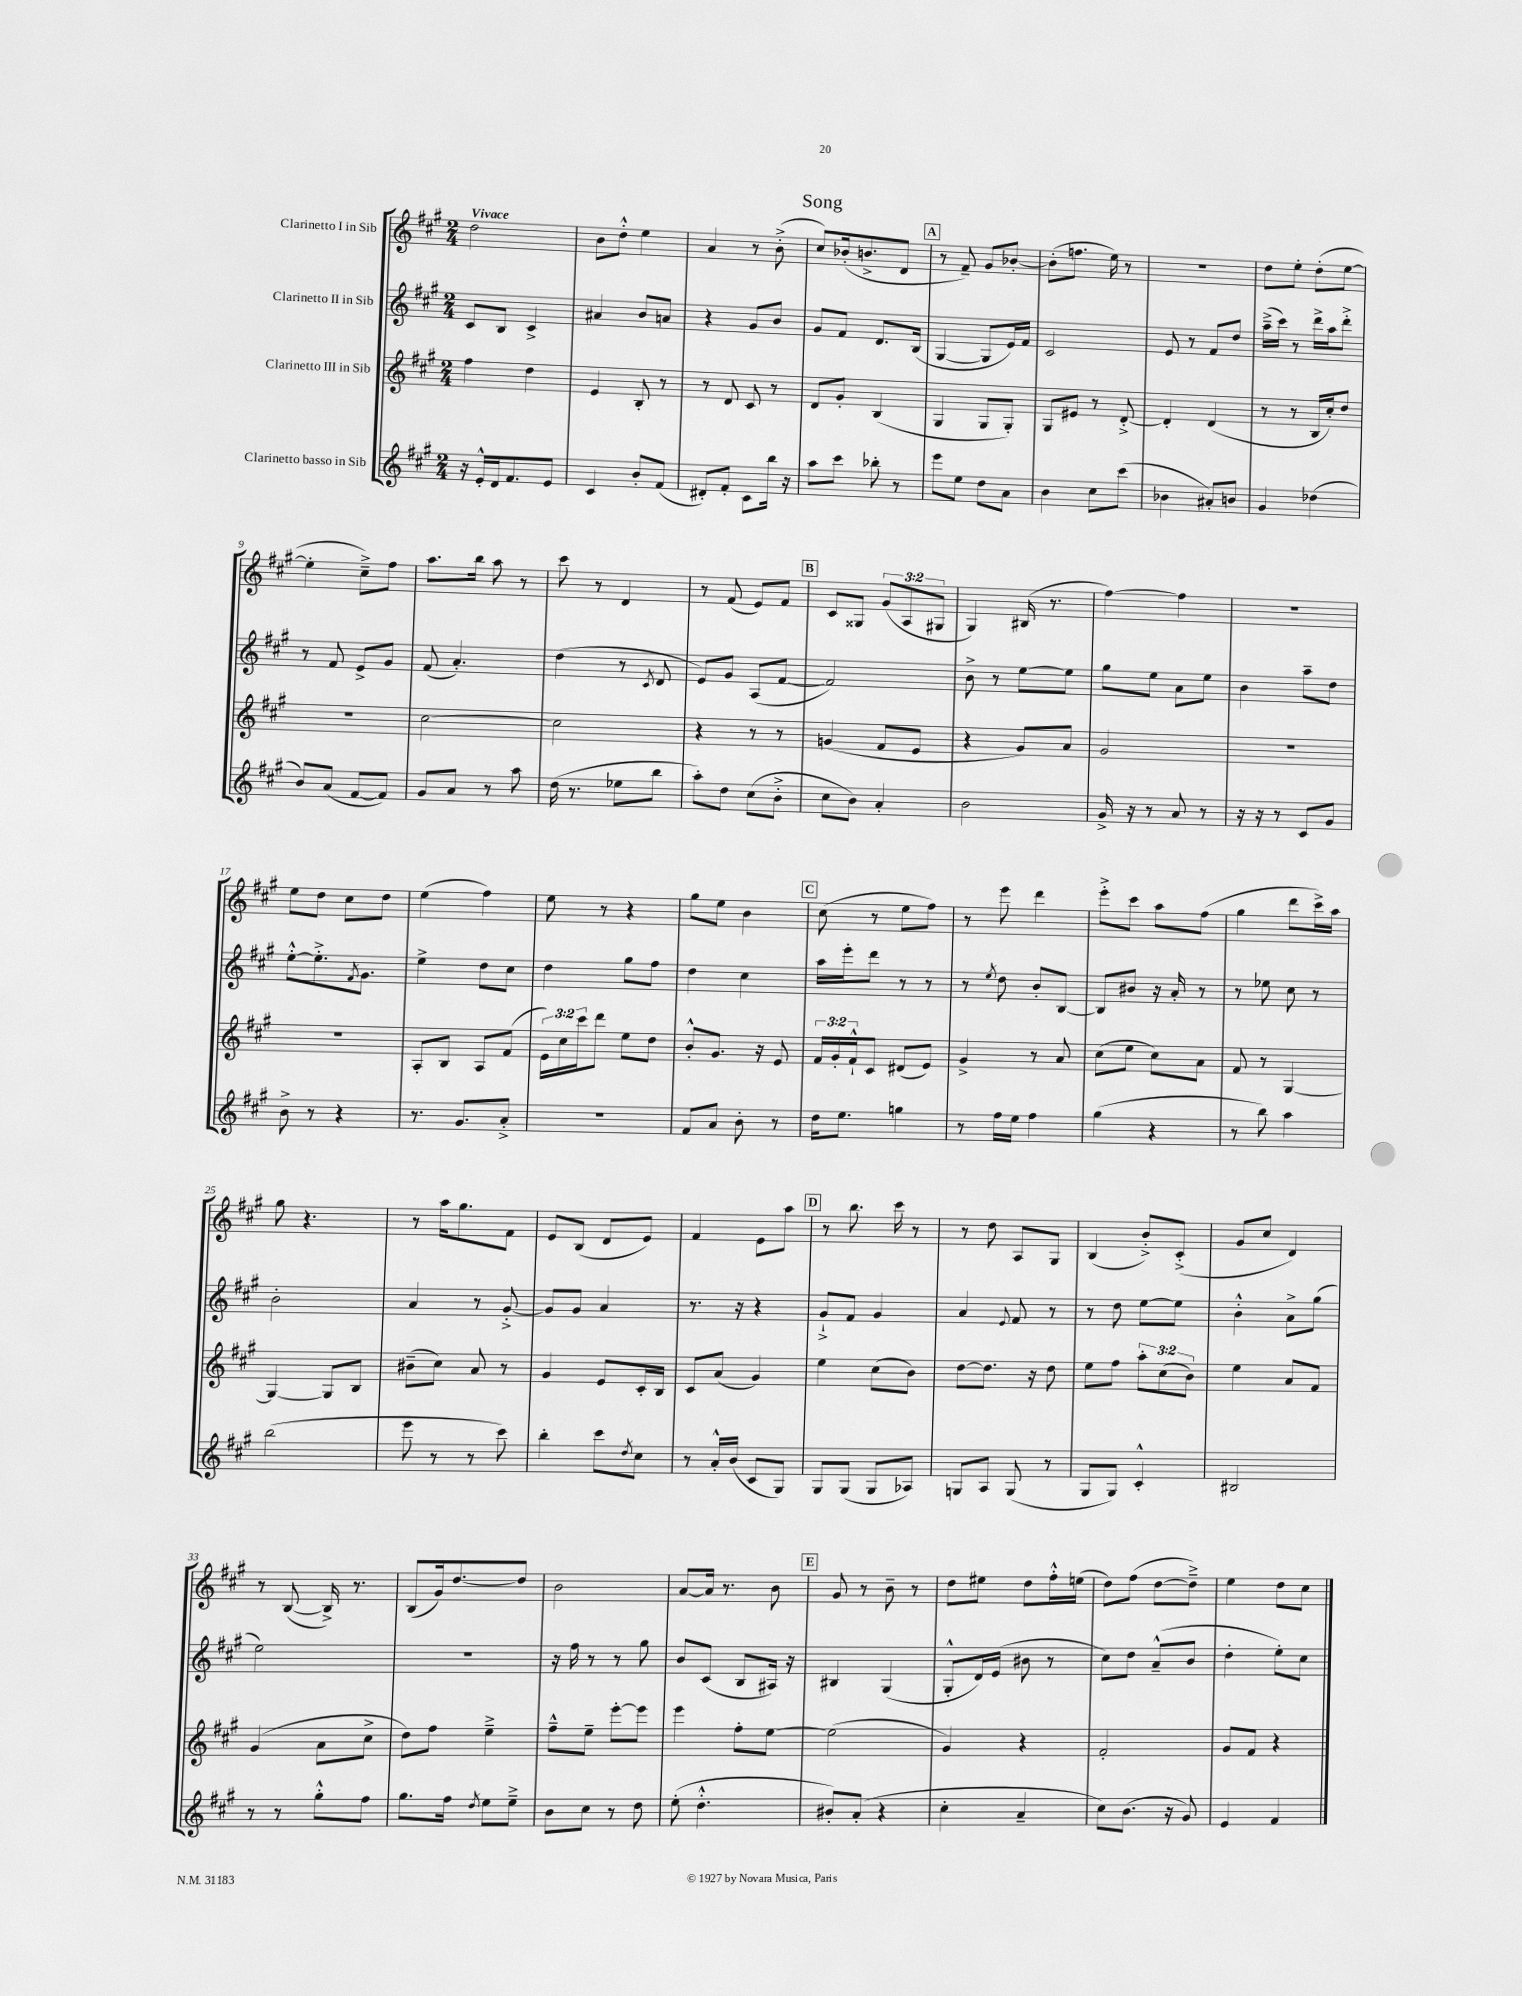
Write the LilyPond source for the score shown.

\header { title = "Song" }
<<
\new StaffGroup <<
\new Staff = "s0" \with { instrumentName = "Clarinetto I in Sib" } {
    \clef treble \key a \major \numericTimeSignature \time 2/4 \override Staff.TupletNumber.text = #tuplet-number::calc-fraction-text \tempo "Vivace"
    d''2 |
    b'8 d''8-.-^ e''4 |
    a'4 r8 b'8-.->( |
    cis''8) bes'16-.( b'8.-> d'8 |
    \mark \markup { \box "A" } r8 fis'8--) gis'8 bes'8~-. |
    bes'8-.( f''8. e''16) r8 |
    R2 |
    d''8 e''8-. d''8-.( e''8~ |
    e''4-. cis''8--->) fis''8 |
    a''8. b''16 a''8 r8 |
    cis'''8 r8 d'4 |
    r8 fis'8( e'8) fis'8 |
    \mark \markup { \box "B" } cis'8 gisis8 \tuplet 3/2 { gis'8( a8 gis8 } |
    gis4) bis16( r8. |
    fis''4~) fis''4 |
    R2 |
    e''8 d''8 cis''8 d''8 |
    e''4( fis''4) |
    e''8 r8 r4 |
    gis''8 e''8 b'4 |
    \mark \markup { \box "C" } cis''8( r8 e''8 fis''8) |
    r8 e'''8 d'''4 |
    e'''8-.-> cis'''8 a''8 fis''8( |
    gis''4 d'''8 cis'''16->) a''16 |
    gis''8 r4. |
    r8 a''16 gis''8. fis'8 |
    e'8 b8( d'8 e'8) |
    fis'4 e'8 a''8 |
    \mark \markup { \box "D" } r8 b''8. cis'''16 r8 |
    r8 d''8 a8 gis8 |
    b4( b'8-.->) cis'8-.->( |
    gis'8 cis''8 d'4) |
    r8 b8~( b16->) r8. |
    b8( gis'16) d''8.~ d''8 |
    b'2 |
    a'8~ a'16 r8. b'8 |
    \mark \markup { \box "E" } gis'8 r8 b'8-- r8 |
    d''8 eis''8 d''8 fis''16-.-^ e''16( |
    d''8) fis''8( d''8~ d''8--->) |
    e''4 d''8 cis''8 \bar "|." |
}
\new Staff = "s1" \with { instrumentName = "Clarinetto II in Sib" } {
    \clef treble \key a \major \numericTimeSignature \time 2/4
    cis'8 b8 cis'4-> |
    ais'4 b'8 a'8 |
    r4 gis'8 b'8 |
    gis'8 fis'8 d'8. b16( |
    \mark \markup { \box "A" } gis4~ gis8 e'16) fis'16 |
    cis'2 |
    e'8 r8 fis'8 d''8 |
    a''16--->( cis'''16) r8 d'''16-> a''16 d'''8-.-> |
    r8 fis'8 e'8-> gis'8 |
    fis'8( a'4.-.) |
    d''4( r8 \acciaccatura { cis'8 } d'8 |
    e'8) gis'8 a8( fis'8~ |
    \mark \markup { \box "B" } fis'2) |
    b'8-> r8 e''8~ e''8 |
    gis''8 e''8 a'8 e''8 |
    b'4 a''8-- d''8 |
    e''8~-.-^ e''8.-.-> \acciaccatura { fis'8 } gis'8. |
    e''4-> d''8 cis''8 |
    d''4 gis''8 fis''8 |
    d''4 cis''4 |
    \mark \markup { \box "C" } a''16 e'''16-. d'''8 r8 r8 |
    r8 \acciaccatura { e''8 } d''8 b'8-. b8~ |
    b8 bis'8 r16 a'16-. r8 |
    r8 ees''8 cis''8 r8 |
    b'2-. |
    a'4 r8 gis'8~-.-> |
    gis'8 gis'8 a'4 |
    r8. r16 r4 |
    \mark \markup { \box "D" } gis'8-!-> fis'8 gis'4 |
    a'4 \appoggiatura { e'8 } fis'8 r8 |
    r8 d''8 e''8~ e''8 |
    b'4-.-^ a'8-> gis''8( |
    e''2) |
    R2 |
    r16 fis''16 r8 r8 gis''8 |
    b'8 cis'8( b8 ais16) r16 |
    \mark \markup { \box "E" } bis4 gis4( |
    gis8-.-^ d'16) e'16( bis'8 r8 |
    cis''8) d''8 a'8---^( b'8 |
    d''4-. e''8-.) cis''8 \bar "|." |
}
\new Staff = "s2" \with { instrumentName = "Clarinetto III in Sib" } {
    \clef treble \key a \major \numericTimeSignature \time 2/4 \override Staff.TupletNumber.text = #tuplet-number::calc-fraction-text
    fis''4 d''4 |
    e'4 b8-. r8 |
    r8 d'8 cis'8 r8 |
    d'8 gis'8-. b4( |
    \mark \markup { \box "A" } gis4 gis8 gis8-.) |
    gis8 eis'8 r8 d'8~-.-> |
    d'4-. d'4( |
    r8 r8 b16 cis''16-.) d''8 |
    R2 |
    cis''2~ |
    cis''2 |
    r4 r8 r8 |
    \mark \markup { \box "B" } g'4( fis'8 e'8 |
    r4 gis'8) a'8 |
    gis'2 |
    R2 |
    R2 |
    a8-. b8 a8 fis'8( |
    \tuplet 3/2 { e'16) cis''16 cis'''16 } d'''8 e''8 d''8 |
    b'8-.-^ gis'8. r16 e'8 |
    \mark \markup { \box "C" } \tuplet 3/2 { fis'16 gis'16-. fis'16-!-^ } cis'8 dis'8( e'8) |
    gis'4-> r8 a'8 |
    cis''8( e''8 cis''8) a'8 |
    fis'8 r8 gis4~ |
    gis4~ gis8 b8 |
    bis'8--( cis''8) a'8 r8 |
    gis'4 e'8 cis'16-. b16 |
    cis'8 a'8( gis'4) |
    \mark \markup { \box "D" } e''4 cis''8( b'8) |
    d''8~ d''8. r16 d''8 |
    e''8 fis''8 \tuplet 3/2 { a''8-. cis''8( b'8) } |
    e''4 a'8 fis'8 |
    gis'4( a'8 cis''8-> |
    d''8) fis''8 e''4---> |
    fis''8---^ e''8-- e'''8~-. e'''8 |
    e'''4 fis''8-. e''8~ |
    \mark \markup { \box "E" } e''2( |
    gis'4) r4 |
    fis'2-. |
    gis'8 fis'8 r4 \bar "|." |
}
\new Staff = "s3" \with { instrumentName = "Clarinetto basso in Sib" } {
    \clef treble \key a \major \numericTimeSignature \time 2/4
    r16 e'16-.-^ d'16 fis'8. e'8 |
    cis'4 b'8-. fis'8( |
    dis'8-.) fis'8-. cis'8 b''16 r16 |
    a''8 cis'''8 bes''8-. r8 |
    \mark \markup { \box "A" } e'''8 e''8 d''8 a'8 |
    b'4 cis''8 cis'''8( |
    bes'4 ais'8-.) b'8 |
    gis'4 des''4( |
    b'8) a'8( fis'8~ fis'8) |
    gis'8 a'8 r8 a''8 |
    d''16( r8. ees''8 b''8 |
    a''8-.) d''8 cis''8( b'8-.-> |
    \mark \markup { \box "B" } cis''8 b'8) a'4-. |
    b'2 |
    gis'16-> r16 r8 a'8 r8 |
    r16 r16 r8 cis'8 gis'8 |
    b'8-> r8 r4 |
    r8. gis'8. a'8-.-> |
    R2 |
    fis'8 a'8 b'8-. r8 |
    \mark \markup { \box "C" } d''16 e''8. g''4 |
    r8 fis''16 e''16 fis''4 |
    gis''4( r4 |
    r8 b''8) a''4 |
    b''2( |
    e'''8 r8 r8 cis'''8) |
    b''4-. cis'''8 \acciaccatura { d''8 } cis''8 |
    r8 a'16-.-^ b'16( cis'8 gis8) |
    \mark \markup { \box "D" } gis8 gis8( gis8 aes8) |
    g8 a8 g8( r8 |
    gis8 gis8) cis'4-.-^ |
    bis2 |
    r8 r8 gis''8-.-^ fis''8 |
    gis''8. fis''16 \acciaccatura { d''8 } e''8 e''8---> |
    b'8 cis''8 r8 d''8 |
    e''8-.( d''4.-.-^ |
    \mark \markup { \box "E" } bis'8-.) a'8-.( r4 |
    cis''4-. a'4-- |
    cis''8) b'8.( r16 gis'8) |
    e'4 fis'4 \bar "|." |
}
>>
>>
